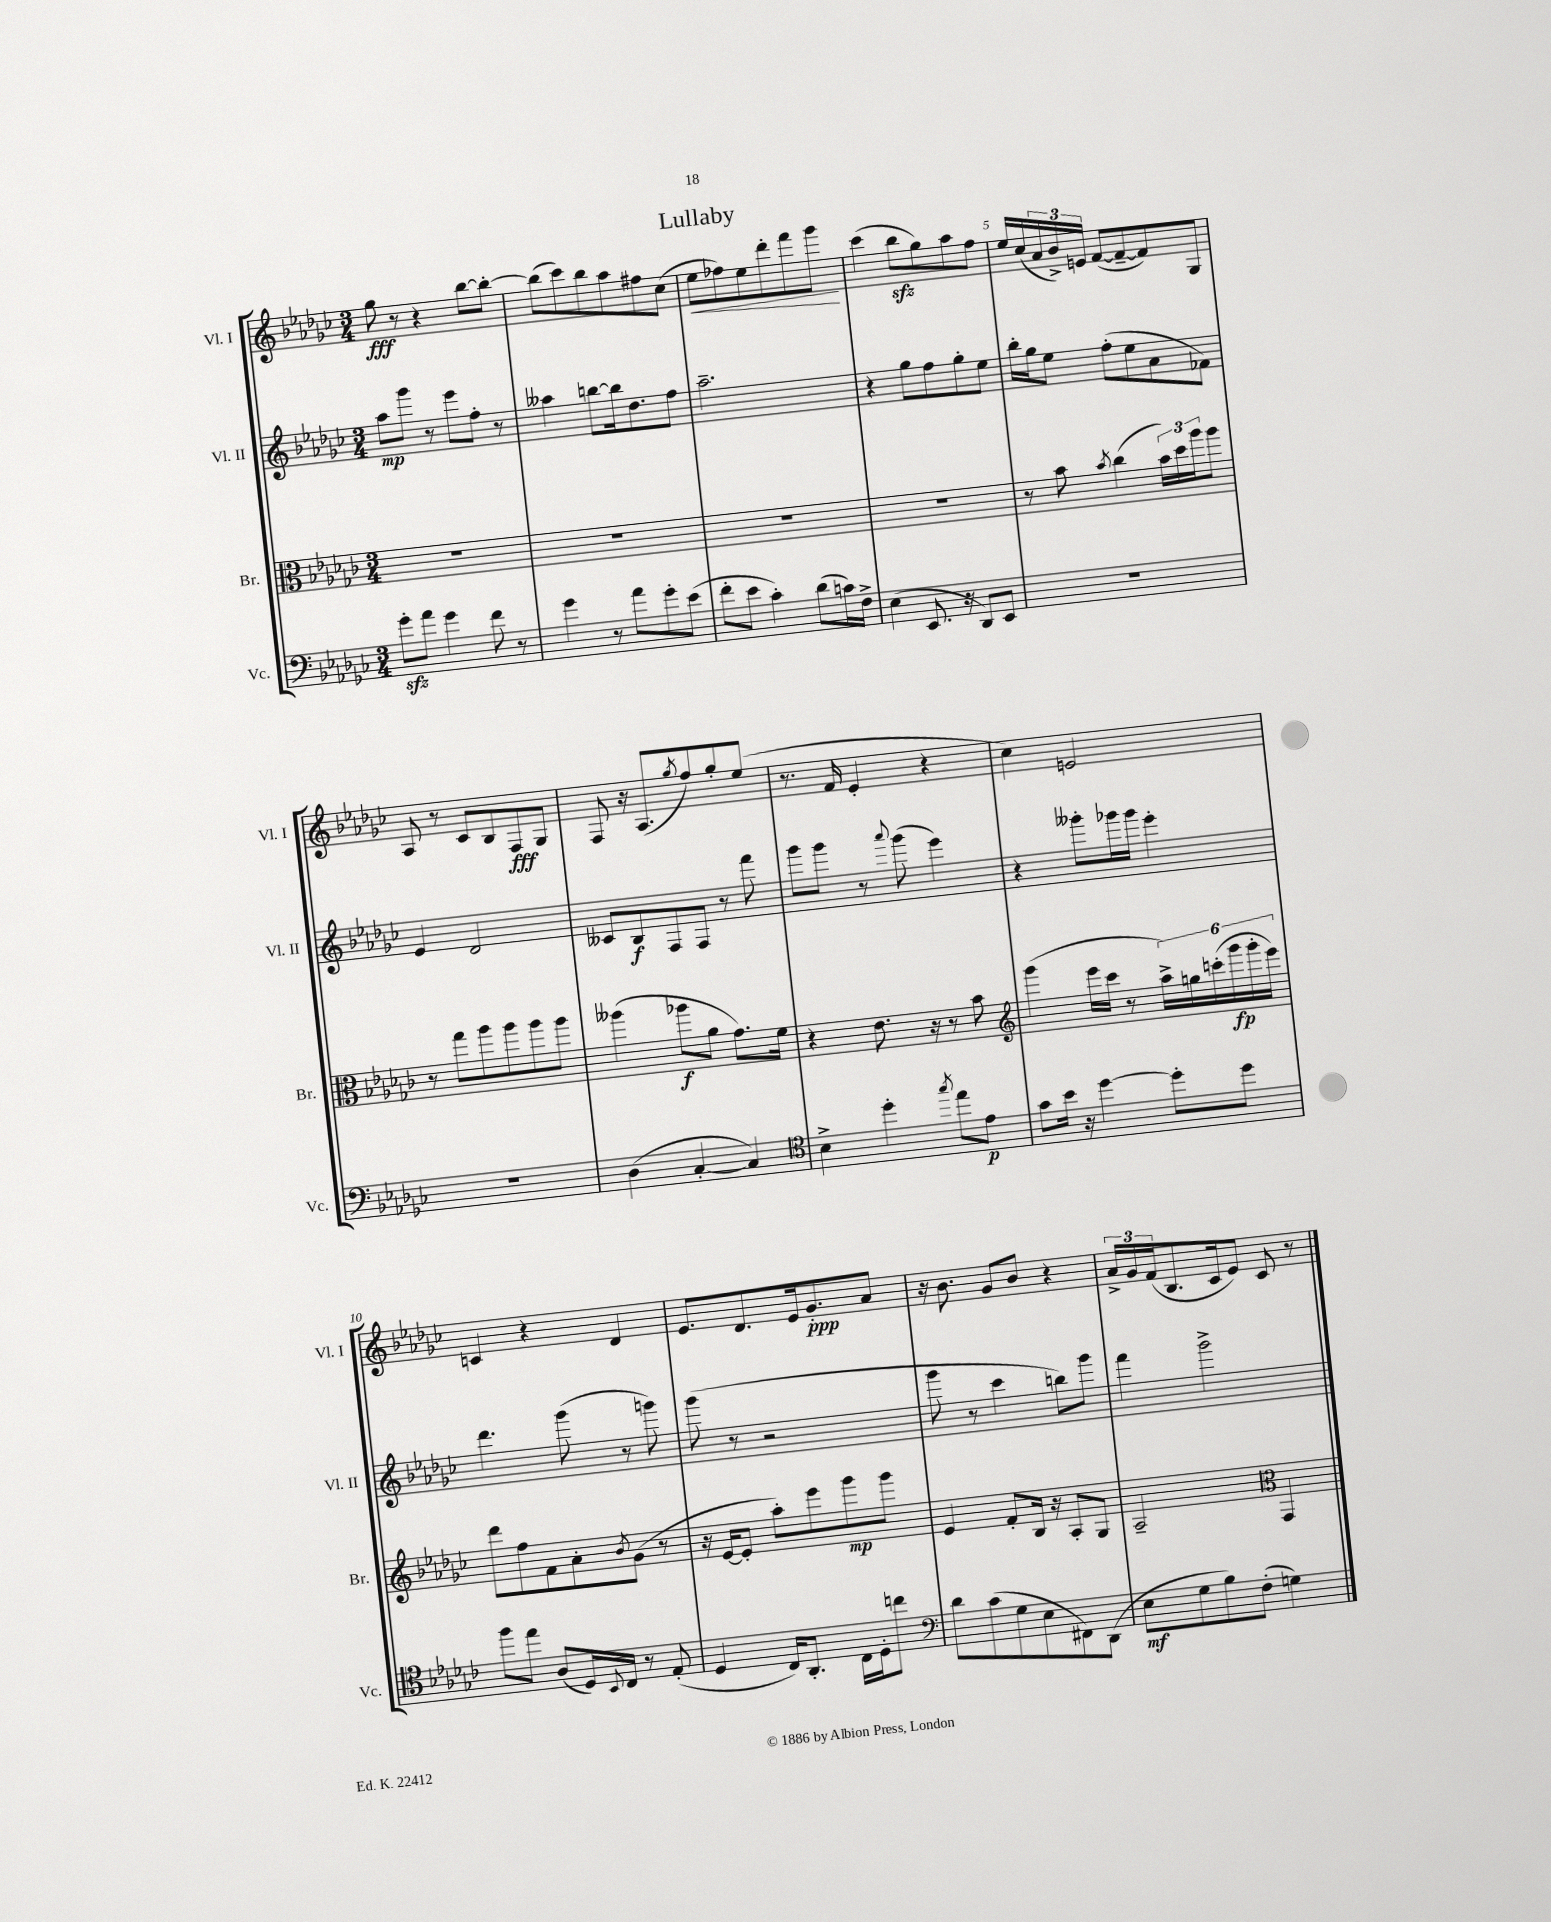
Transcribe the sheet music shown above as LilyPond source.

\header { title = "Lullaby" }
<<
\new StaffGroup <<
\new Staff = "s0" \with { instrumentName = "Vl. I" shortInstrumentName = "Vl. I" } {
    \clef treble \key ges \major \numericTimeSignature \time 3/4
    ges''8\fff r8 r4 bes''8~ bes''8~-. |
    bes''8( ces'''8) bes''8 aes''8 fis''8 ces''8( |
    ees''8\< fes''8) ees''8 des'''8-. f'''8 ges'''8\! |
    ces'''4( bes''8\sfz ges''8) aes''8 f''8 |
    ees''16 ces''16( \tuplet 3/2 { aes'16 bes'16->) e'16 } f'8~( f'8~-- f'8) ges8 |
    aes8 r8 ces'8 bes8 f8\fff ges8 |
    f8 r16 aes8.( \acciaccatura { ges''8 } f''8) ges''8-. ees''8( |
    r8. f'16 ees'4-. r4 |
    ces''4) e'2 |
    c'4 r4 des'4 |
    ees'8. des'8. ees'16 ges'8.-.\ppp aes'8 |
    r16 bes'8. ges'8 bes'8 r4 |
    \tuplet 3/2 { aes'16-> ges'16 f'16( } bes8. ces'16 ees'8) ces'8 r8 \bar "|." |
}
\new Staff = "s1" \with { instrumentName = "Vl. II" shortInstrumentName = "Vl. II" } {
    \clef treble \key ges \major \numericTimeSignature \time 3/4
    aes''8\mp ges'''8 r8 ees'''8 f''8-. r8 |
    aeses''4 b''8~ b''16 des''8. f''8 |
    aes''2.-- |
    r4 ges''8 f''8 ges''8-. ees''8 |
    bes''16-. ges''16 ees''8 f''8-.( ees''8 aes'8 fes'8) |
    ees'4 des'2 |
    ceses'8 bes8\f f8 f8 r8 f'''8 |
    ges'''8 ges'''8 r8 \appoggiatura { aes'''8 } ges'''8( ees'''4) |
    r4 geses'''8-. ges'''16 ges'''16 ees'''4-. |
    des'''4. ges'''8( r8 g'''8) |
    ges'''8( r8 r2 |
    ges'''8 r8 ces'''4 b''8) ges'''8 |
    f'''4 ges'''2-> \bar "|." |
}
\new Staff = "s2" \with { instrumentName = "Br." shortInstrumentName = "Br." } {
    \clef alto \key ges \major \numericTimeSignature \time 3/4
    R2. |
    R2. |
    R2. |
    R2. |
    r8 bes'8 \acciaccatura { bes'8 } ces''4( \tuplet 3/2 { bes'16) des''16 aes''16 } aes''8 |
    r8 ges''8 aes''8 aes''8 aes''8 aes''8 |
    aeses''4( aes''8\f aes'8 ges'8.) f'16 |
    r4 ees'8. r16 r8 bes'8 |
    \clef treble ges'''4( ees'''16 ces'''16 r8 \tuplet 6/4 { aes''16->) g''16 c'''16-.( ges'''16\fp ges'''16-. ees'''16) } |
    des'''8 f''8 f'8 aes'8-. \acciaccatura { bes'8 } ges'8( r8 |
    r16 ees'16~ ees'8-. aes''8-.) ees'''8 ges'''8\mp ges'''8 |
    ees'4 f'8-. bes16 r16 aes8-. ges8 |
    aes2-- \clef alto ges,4 \bar "|." |
}
\new Staff = "s3" \with { instrumentName = "Vc." shortInstrumentName = "Vc." } {
    \clef bass \key ges \major \numericTimeSignature \time 3/4
    ges'8-.\sfz aes'8 ges'4 f'8 r8 |
    ges'4 r8 aes'8 ges'8-. ees'8( |
    f'8-. ees'8 ces'4-.) des'8( c'16) f16-> |
    ees4( ees,8. r16 des,8) ees,8 |
    R2. |
    R2. |
    des4( ces4~-. ces4) |
    \clef tenor bes4-> des''4-. \acciaccatura { ges''8 } ees''8 ees'8\p |
    ges'8 bes'16 r16 des''4~ des''8-. des''8 |
    f''8 ees''8 aes8( des16) \appoggiatura { bes,8 } ces16 r8 ees8-.( |
    des4 ces16) aes,8.-. ces16 des16-. c''8 |
    \clef bass des'8 ces'8( ges8 ees8 fis,8) des,8( |
    ees8\mf ges8 bes8) f8-.( g4) \bar "|." |
}
>>
>>
\layout { \context { \Score \override BarNumber.break-visibility = ##(#f #t #t) barNumberVisibility = #(every-nth-bar-number-visible 5) } }
